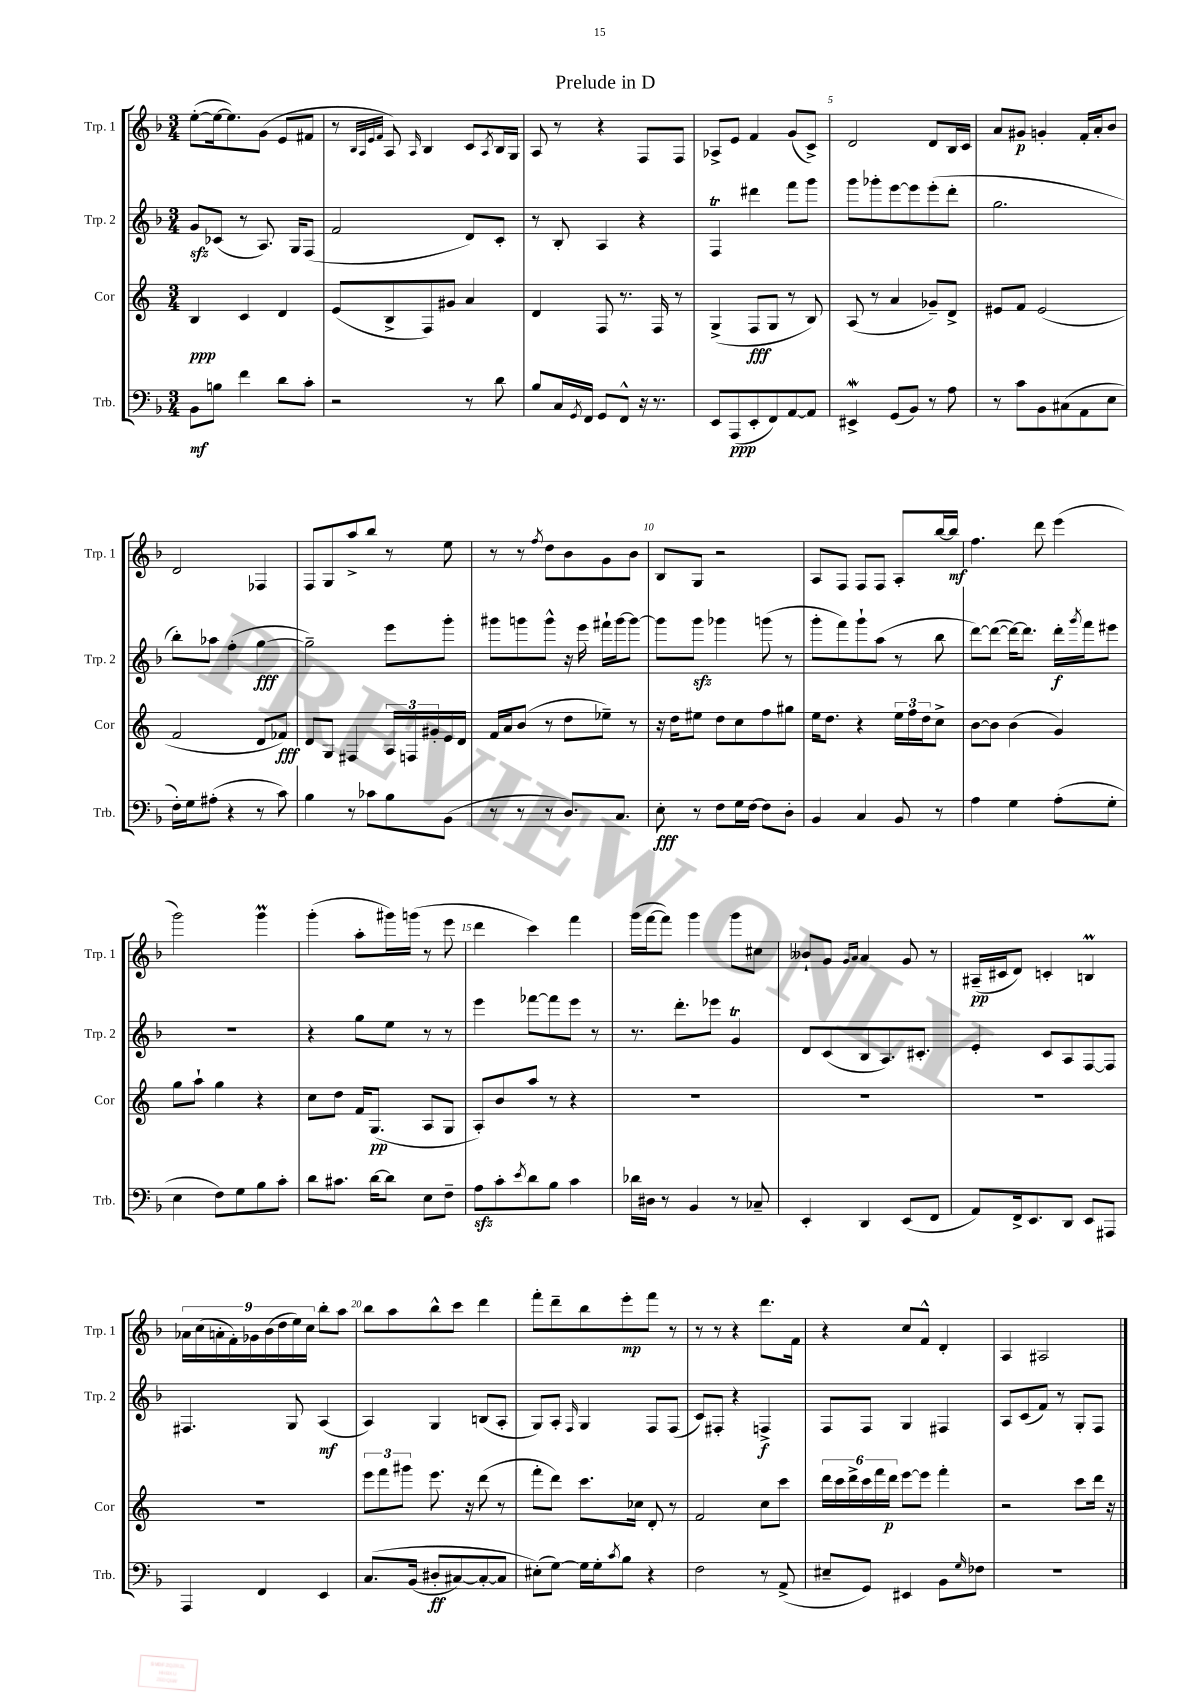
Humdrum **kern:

**kern	**dynam	**kern	**dynam	**kern	**dynam	**kern	**dynam
*part4	*part4	*part3	*part3	*part2	*part2	*part1	*part1
*staff4	*staff4	*staff3	*staff3	*staff2	*staff2	*staff1	*staff1
*I"Trb.	*	*I"Cor	*	*I"Trp. 2	*	*I"Trp. 1	*
*I'Trb.	*	*I'Cor	*	*I'Trp. 2	*	*I'Trp. 1	*
*clefF4	*	*clefG2	*	*clefG2	*	*clefG2	*
*k[b-]	*	*k[]	*	*k[b-]	*	*k[b-]	*
*M3/4	*	*M3/4	*	*M3/4	*	*M3/4	*
=1	=1	=1	=1	=1	=1	=1	=1
8BB-\L	mf	4B/	ppp	8gzz/L	.	([8ee'\L	.
8Bn\J	.	.	.	(8c-X/J	.	16ee\k_	.
.	.	.	.	.	.	8.ee\])	.
4f\	.	4c/	.	8r	.	.	.
.	.	.	.	8.A/)	.	(8g\J	.
8d\L	.	4d/	.	.	.	8e/L	.
.	.	.	.	16G/KL	.	.	.
8c'\J	.	.	.	(8F/J	.	8f#X/J	.
=2	=2	=2	=2	=2	=2	=2	=2
2r	.	(8e/L	.	2f/	.	8r	.
.	.	.	.	.	.	32qqB-/LLL	.
.	.	.	.	.	.	32qqA/	.
.	.	.	.	.	.	32qqe/	.
.	.	.	.	.	.	32qqf/JJJ	.
.	.	8B^/	.	.	.	8A/)	.
.	.	.	.	.	.	16qqA/	.
.	.	8F/)	.	.	.	4B-/	.
.	.	8g#X/J	.	.	.	.	.
8r	.	4a/	.	8d/L)	.	8c/L	.
.	.	.	.	.	.	8qA/	.
8d\	.	.	.	8c'/J	.	16B-/L	.
.	.	.	.	.	.	16G/JJ	.
=3	=3	=3	=3	=3	=3	=3	=3
8B-/L	.	4d/	.	8r	.	8A/	.
16C/L	.	.	.	8B-'/	.	8r	.
8qGG/	.	.	.	.	.	.	.
16FF/JJ	.	.	.	.	.	.	.
8GG/L	.	8F/	.	4A/	.	4r	.
8FF^^/J	.	8.r	.	.	.	.	.
16r	.	.	.	4r	.	8F/L	.
8.r	.	16F/	.	.	.	.	.
.	.	8r	.	.	.	8F/J	.
=4	=4	=4	=4	=4	=4	=4	=4
8EE/L	.	(4G^/	.	4FT/	.	8A-X^/L	.
(8AAA/	ppp	.	.	.	.	8e/J	.
8EE'/	.	8F/L	fff	4ddd#X\	.	4f/	.
8FF/)	.	8G/J	.	.	.	.	.
[8AA/	.	8r	.	8fff\L	.	(8g/L	.
8AA/J]	.	8B/)	.	8ggg\J	.	8c^/J)	.
=5	=5	=5	=5	=5	=5	=5	=5
4EE#XW^/	.	(8A/	.	8ggg\L	.	2d/	.
.	.	8r	.	8ggg-X'\	.	.	.
(8GG/L	.	4a/	.	[8eee\	.	.	.
8BB-/J)	.	.	.	8eee\]	.	.	.
8r	.	8g-X~/L)	.	(8eee'\	.	8d/L	.
8A\	.	8d^/J	.	8ddd'\J	.	16B-/L	.
.	.	.	.	.	.	16c/JJ	.
=6	=6	=6	=6	=6	=6	=6	=6
8r	.	8e#X/L	.	2.gg\	.	8a/L	.
8c\L	.	8f/J	.	.	.	8g#X/J	p
8BB-\	.	(2e#/	.	.	.	4gn'/	.
(8C#X\	.	.	.	.	.	.	.
8AA\	.	.	.	.	.	16f'/LL	.
.	.	.	.	.	.	16a'/J	.
8E\J	.	.	.	.	.	8b-/J	.
!!LO:LB:g=z
=7	=7	=7	=7	=7	=7	=7	=7
16F'\LL)	.	2f/	.	8bb-'\L)	.	2d/	.
16G\J	.	.	.	.	.	.	.
(8A#X'\J	.	.	.	8aa-X\J	.	.	.
4r	.	.	.	(4ff'\	.	.	.
8r	.	8d/L	.	[4gg\	fff	4F-X/	.
8c\)	.	8f-X/J)	fff	.	.	.	.
=8	=8	=8	=8	=8	=8	=8	=8
4B-\	.	8d/L	.	2gg~\])	.	8F/L	.
.	.	8G/J	.	.	.	8G/	.
8r	.	4F#X/	.	.	.	8aa^/	.
8c-X\L	.	.	.	.	.	8bb-/J	.
8B-\	.	24A/LL	.	8eee\L	.	8r	.
.	.	24Fn/	.	.	.	.	.
.	.	24g#X'/	.	.	.	.	.
(8BB-\J	.	16e/	.	8ggg'\J	.	8ee\	.
.	.	16d/JJ	.	.	.	.	.
=9	=9	=9	=9	=9	=9	=9	=9
8r	.	16f/LL	.	8ggg#X\L	.	8r	.
.	.	16a/J	.	.	.	.	.
8r	.	(8b/J	.	8gggn\	.	8r	.
.	.	.	.	.	.	8qff/	.
8r	.	8r	.	8ggg^^\J	.	8dd\L	.
8.D/L)	.	8dd\L	.	16r	.	8b-\	.
.	.	.	.	16eee\	.	.	.
.	.	8ee-X~\J)	.	16fff#X`\LL	.	8g\	.
8.C/J	.	.	.	[16ggg\J	.	.	.
.	.	8r	.	8ggg\J_	.	8b-\J	.
=10	=10	=10	=10	=10	=10	=10	=10
8E'\	fff	16r	.	8ggg\L]	.	8B-/L	.
.	.	16dd\KL	.	.	.	.	.
8r	.	8ee#X\J	.	8gggzz\J	.	8G/J	.
8F\L	.	8dd\L	.	4ggg-X\	.	2r	.
16G\L	.	8cc\	.	.	.	.	.
[16F\JJ	.	.	.	.	.	.	.
8F\L]	.	8ff\	.	(8gggn\	.	.	.
8D'\J	.	8gg#X\J	.	8r	.	.	.
=11	=11	=11	=11	=11	=11	=11	=11
4BB-/	.	16ee\KL	.	8ggg'\L	.	8A/L	.
.	.	8.dd\J	.	.	.	.	.
.	.	.	.	8fff\)	.	8F/J	.
4C/	.	4r	.	8ggg`\	.	8F/L	.
.	.	.	.	(8aa\J	.	8F/J	.
8BB-/	.	24ee\LL	.	8r	.	8A'/L	.
.	.	24ff\	.	.	.	.	.
.	.	24dd\J	.	.	.	.	.
8r	.	8cc^\J	.	8bb-\	.	[16bb-/L	.
.	.	.	.	.	.	16bb-/JJ]	mf
=12	=12	=12	=12	=12	=12	=12	=12
4A\	.	[8b\L	.	[8ddd\L)	.	4.ff\	.
.	.	8b\J]	.	(8ddd\J_	.	.	.
4G\	.	(4b\	.	16ddd\KL_)	.	.	.
.	.	.	.	8.ddd\J]	.	.	.
.	.	.	.	.	.	8ddd\	.
(8A'\L	.	4g/)	.	16ddd'\LL	f	(4eee\	.
.	.	.	.	8qggg/	.	.	.
.	.	.	.	16fff\J	.	.	.
8G'\J	.	.	.	8eee#X\J	.	.	.
!!LO:LB:g=z
=13	=13	=13	=13	=13	=13	=13	=13
4E\	.	8gg\L	.	2.r	.	2ggg\)	.
.	.	8aa`\J	.	.	.	.	.
8F\L)	.	4gg\	.	.	.	.	.
8G\	.	.	.	.	.	.	.
8B-\	.	4r	.	.	.	4gggM\	.
8c'\J	.	.	.	.	.	.	.
=14	=14	=14	=14	=14	=14	=14	=14
8d\L	.	8cc\L	.	4r	.	(4ggg'\	.
8.c#X\J	.	8dd\J	.	.	.	.	.
.	.	16f/KL	.	8gg\L	.	8aa'\L	.
[16d\KL	.	(8.G/J	pp	.	.	.	.
8d\J]	.	.	.	8ee\J	.	16ggg#X\L)	.
.	.	.	.	.	.	(16gggn\JJ	.
8E\L	.	8A/L	.	8r	.	8r	.
8F~\J	.	8G/J	.	8r	.	8eee\	.
=15	=15	=15	=15	=15	=15	=15	=15
8Azz\L	.	8A'/L)	.	4eee\	.	4ddd\	.
8c'\	.	8b/	.	.	.	.	.
8qe/	.	.	.	.	.	.	.
8d\	.	8aa/J	.	[8fff-X\L	.	4ccc\)	.
8B-\J	.	8r	.	8fff-\]	.	.	.
4c\	.	4r	.	8eee\J	.	4fff\	.
.	.	.	.	8r	.	.	.
=16	=16	=16	=16	=16	=16	=16	=16
16d-X\LL	.	2.r	.	8.r	.	(16ggg\LL	.
16D#X\JJ	.	.	.	.	.	[16fff\J	.
8r	.	.	.	.	.	8fff\J])	.
.	.	.	.	8.ddd'\L	.	.	.
4BB-/	.	.	.	.	.	4ggg\	.
.	.	.	.	8eee-X\J	.	.	.
8r	.	.	.	4gT/	.	8ggg\L	.
8C-X~/	.	.	.	.	.	8cc#X\J	.
=17	=17	=17	=17	=17	=17	=17	=17
4EE'/	.	2.r	.	8d/L	.	8b--X`/L	.
.	.	.	.	(8c/	.	8g/J	.
.	.	.	.	.	.	16qqg/LL	.
.	.	.	.	.	.	16qqa/JJ	.
4DD/	.	.	.	8B-/	.	4a/	.
.	.	.	.	8.A/)	.	.	.
(8EE/L	.	.	.	.	.	8g/	.
.	.	.	.	8.c#X'/J	.	.	.
8FF/J	.	.	.	.	.	8r	.
=18	=18	=18	=18	=18	=18	=18	=18
8AA/L)	.	2.r	.	4e'/	.	(16A#X~/LL	pp
.	.	.	.	.	.	16c#X/J	.
16FF^/k	.	.	.	.	.	8d/J)	.
8.EE/	.	.	.	.	.	.	.
.	.	.	.	8c/L	.	4cn'/	.
8DD/J	.	.	.	8A/	.	.	.
8EE/L	.	.	.	[8F/	.	4Bnm/	.
8AAA#X/J	.	.	.	8F/J]	.	.	.
!!LO:LB:g=z
=19	=19	=19	=19	=19	=19	=19	=19
4AAA/	.	2.r	.	4.F#X/	.	18a-X\LL	.
.	.	.	.	.	.	(18cc\	.
.	.	.	.	.	.	18an'\	.
.	.	.	.	.	.	18f'\)	.
.	.	.	.	.	.	18g-X\	.
4FF/	.	.	.	.	.	.	.
.	.	.	.	.	.	(18b-\	.
.	.	.	.	.	.	18dd\	.
.	.	.	.	8G/	.	.	.
.	.	.	.	.	.	18ee\)	.
.	.	.	.	.	.	18cc\JJ	.
4EE/	.	.	.	(4A/	mf	8bb-'\L	.
.	.	.	.	.	.	8aa\J	.
=20	=20	=20	=20	=20	=20	=20	=20
(8.C/L	.	12eee\L	.	4A/)	.	8bb-\L	.
.	.	12fff\	.	.	.	.	.
.	.	.	.	.	.	8aa\	.
.	.	12ggg#X\J	.	.	.	.	.
(16BB-/Jk	.	.	.	.	.	.	.
8D#X'/L	ff	8.eee\	.	4G/	.	8bb-^^\	.
[8C#X/)	.	.	.	.	.	8ccc\J	.
.	.	16r	.	.	.	.	.
8C#'/_	.	(8ddd\	.	(8Bn/L	.	4ddd\	.
8C#/J]	.	8r	.	8A'/J	.	.	.
=21	=21	=21	=21	=21	=21	=21	=21
(8E#X'\L)	.	8fff'\L	.	8G/L)	.	8fff'\L	.
[8G\J)	.	8ddd\J)	.	8A'/J	.	8ddd~\	.
.	.	.	.	16qqF/	.	.	.
16G\LL]	.	8.ccc\L	.	4G/	.	8bb-\	.
16G'\J	.	.	.	.	.	.	.
8qc/	.	.	.	.	.	.	.
8B-\J	.	.	.	.	.	8eee'\	mp
.	.	16cc-X\Jk	.	.	.	.	.
4r	.	8d'/	.	8F/L	.	8fff\J	.
.	.	8r	.	(8F/J	.	8r	.
=22	=22	=22	=22	=22	=22	=22	=22
2F\	.	2f/	.	8c/L)	.	8r	.
.	.	.	.	8F#X'/J	.	8r	.
.	.	.	.	4r	.	4r	.
8r	.	8cc\L	.	4Fn^/	f	8.ddd\L	.
(8AA^/	.	8ccc\J	.	.	.	.	.
.	.	.	.	.	.	16f\Jk	.
=23	=23	=23	=23	=23	=23	=23	=23
8E#X~/L	.	24ddd\LL	.	8F/L	.	4r	.
.	.	24ccc\	.	.	.	.	.
.	.	24ddd^\	.	.	.	.	.
8GG/J)	.	24ccc\	.	8F/J	.	.	.
.	.	24fff\	.	.	.	.	.
.	.	24ddd\JJ	p	.	.	.	.
4EE#X/	.	[8eee\L	.	4G/	.	8cc/L	.
.	.	8eee\J]	.	.	.	8f^^/J	.
8BB-\L	.	4fff'\	.	4F#X/	.	4d'/	.
16qqG/	.	.	.	.	.	.	.
8F-X\J	.	.	.	.	.	.	.
=24	=24	=24	=24	=24	=24	=24	=24
2.r	.	2r	.	8A/L	.	4A/	.
.	.	.	.	(8c/	.	.	.
.	.	.	.	8f/J)	.	2A#X/	.
.	.	.	.	8r	.	.	.
.	.	8ccc\L	.	8G'/L	.	.	.
.	.	16ddd\Jk	.	8F/J	.	.	.
.	.	16r	.	.	.	.	.
==	==	==	==	==	==	==	==
*-	*-	*-	*-	*-	*-	*-	*-
